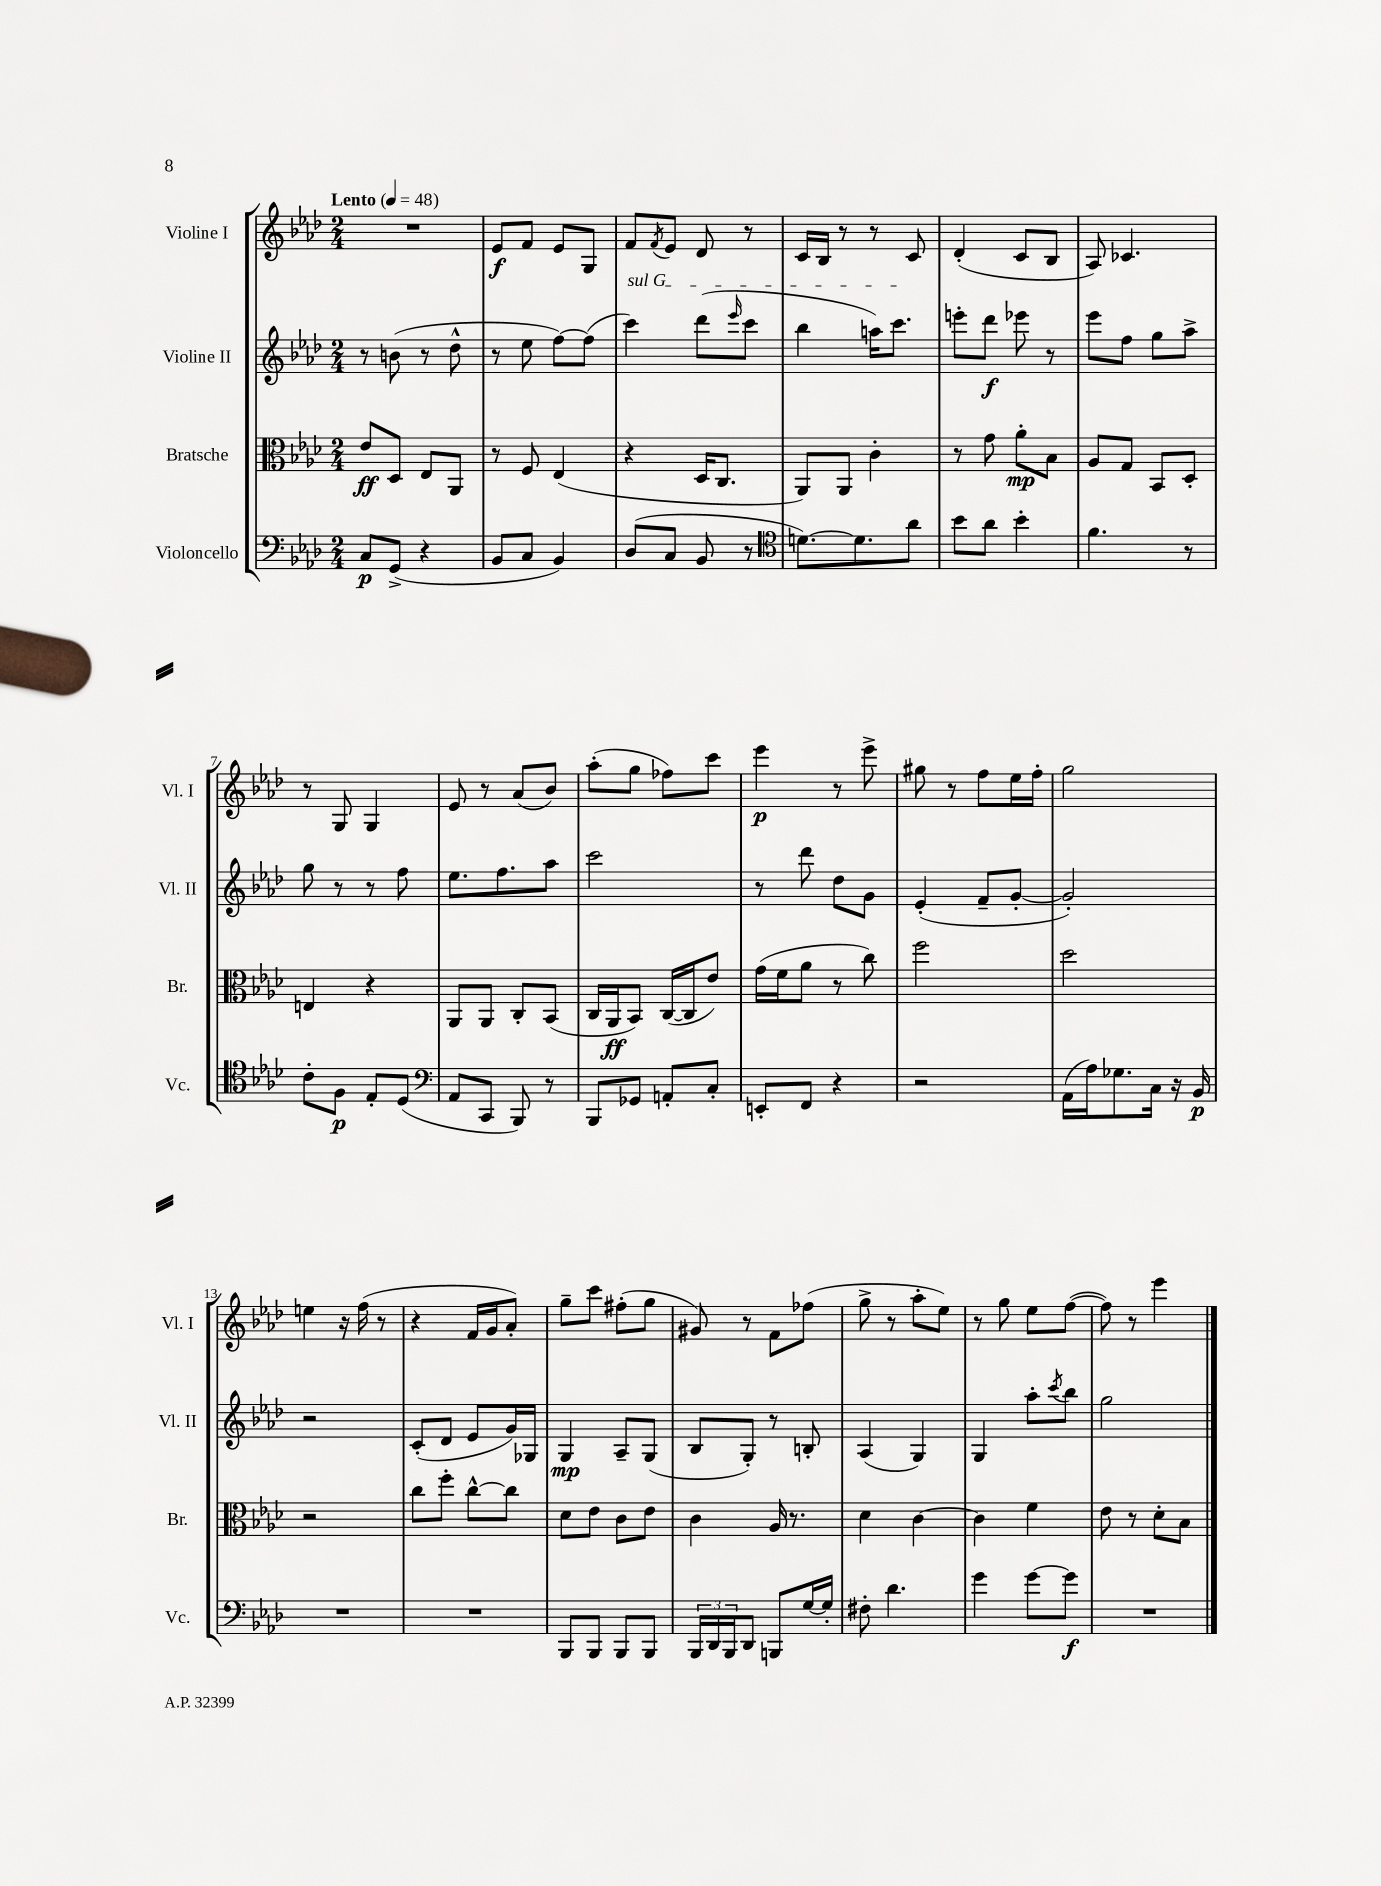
<<
\new StaffGroup <<
\new Staff = "s0" \with { instrumentName = "Violine I" shortInstrumentName = "Vl. I" } {
    \clef treble \key aes \major \numericTimeSignature \time 2/4 \tempo "Lento" 4 = 48
    R2 |
    ees'8\f f'8 ees'8 g8 |
    f'8 \acciaccatura { f'8 } ees'8 des'8 r8 |
    c'16 bes16 r8 r8 c'8 |
    des'4-.( c'8 bes8 |
    aes8) ces'4. |
    r8 g8 g4 |
    ees'8 r8 aes'8( bes'8) |
    aes''8-.( g''8 fes''8) c'''8 |
    ees'''4\p r8 ees'''8-> |
    gis''8 r8 f''8 ees''16 f''16-. |
    g''2 |
    e''4 r16 f''16( r8 |
    r4 f'16 g'16 aes'8-.) |
    g''8-- c'''8 fis''8-.( g''8 |
    gis'8) r8 f'8 fes''8( |
    g''8-> r8 aes''8-. ees''8) |
    r8 g''8 ees''8 f''8~( |
    f''8) r8 ees'''4 \bar "|." |
}
\new Staff = "s1" \with { instrumentName = "Violine II" shortInstrumentName = "Vl. II" } {
    \clef treble \key aes \major \numericTimeSignature \time 2/4
    r8 b'8( r8 des''8-^ |
    r8 ees''8 f''8~) f''8( |
    \once \override TextSpanner.bound-details.left.text = \markup { \italic "sul G" } c'''4\startTextSpan) des'''8( \grace { ees'''16 } c'''8 |
    bes''4 a''16) c'''8.\stopTextSpan |
    e'''8-. des'''8\f ees'''8 r8 |
    ees'''8 f''8 g''8 aes''8-> |
    g''8 r8 r8 f''8 |
    ees''8. f''8. aes''8 |
    c'''2 |
    r8 des'''8 des''8 g'8 |
    ees'4-.( f'8-- g'8~-. |
    g'2-.) |
    r2 |
    c'8-.( des'8 ees'8 g'16) ges16 |
    g4\mp aes8-- g8( |
    bes8 g8-.) r8 b8-. |
    aes4( g4) |
    g4 aes''8-. \acciaccatura { c'''8 } bes''8 |
    g''2 \bar "|." |
}
\new Staff = "s2" \with { instrumentName = "Bratsche" shortInstrumentName = "Br." } {
    \clef alto \key aes \major \numericTimeSignature \time 2/4
    ees'8\ff des8 ees8 aes,8 |
    r8 f8 ees4( |
    r4 des16 c8. |
    aes,8) aes,8 c'4-. |
    r8 g'8 aes'8-.\mp bes8 |
    aes8 g8 bes,8 des8-. |
    e4 r4 |
    aes,8 aes,8 c8-. bes,8( |
    c16 aes,16\ff bes,8) c16~( c16 ees'8) |
    g'16( f'16 aes'8 r8 c''8) |
    f''2 |
    des''2 |
    r2 |
    c''8 f''8-. c''8~-^ c''8 |
    des'8 ees'8 c'8 ees'8 |
    c'4 aes16 r8. |
    des'4 c'4~ |
    c'4 f'4 |
    ees'8 r8 des'8-. bes8 \bar "|." |
}
\new Staff = "s3" \with { instrumentName = "Violoncello" shortInstrumentName = "Vc." } {
    \clef bass \key aes \major \numericTimeSignature \time 2/4
    c8\p g,8->( r4 |
    bes,8 c8 bes,4) |
    des8( c8 bes,8 r8 |
    \clef tenor d'8.~) d'8. aes'8 |
    bes'8 aes'8 bes'4-. |
    f'4. r8 |
    c'8-. f8\p ees8-. des8( |
    \clef bass aes,8 c,8 bes,,8) r8 |
    bes,,8 ges,8 a,8-. c8-. |
    e,8-. f,8 r4 |
    r2 |
    aes,16( aes16) ges8. c16 r16 bes,16\p |
    R2 |
    R2 |
    bes,,8 bes,,8 bes,,8 bes,,8 |
    \tuplet 3/2 { bes,,16 des,16 bes,,16 } des,8 b,,8 g16~ g16-. |
    fis8-. des'4. |
    g'4 g'8~ g'8\f |
    R2 \bar "|." |
}
>>
>>
